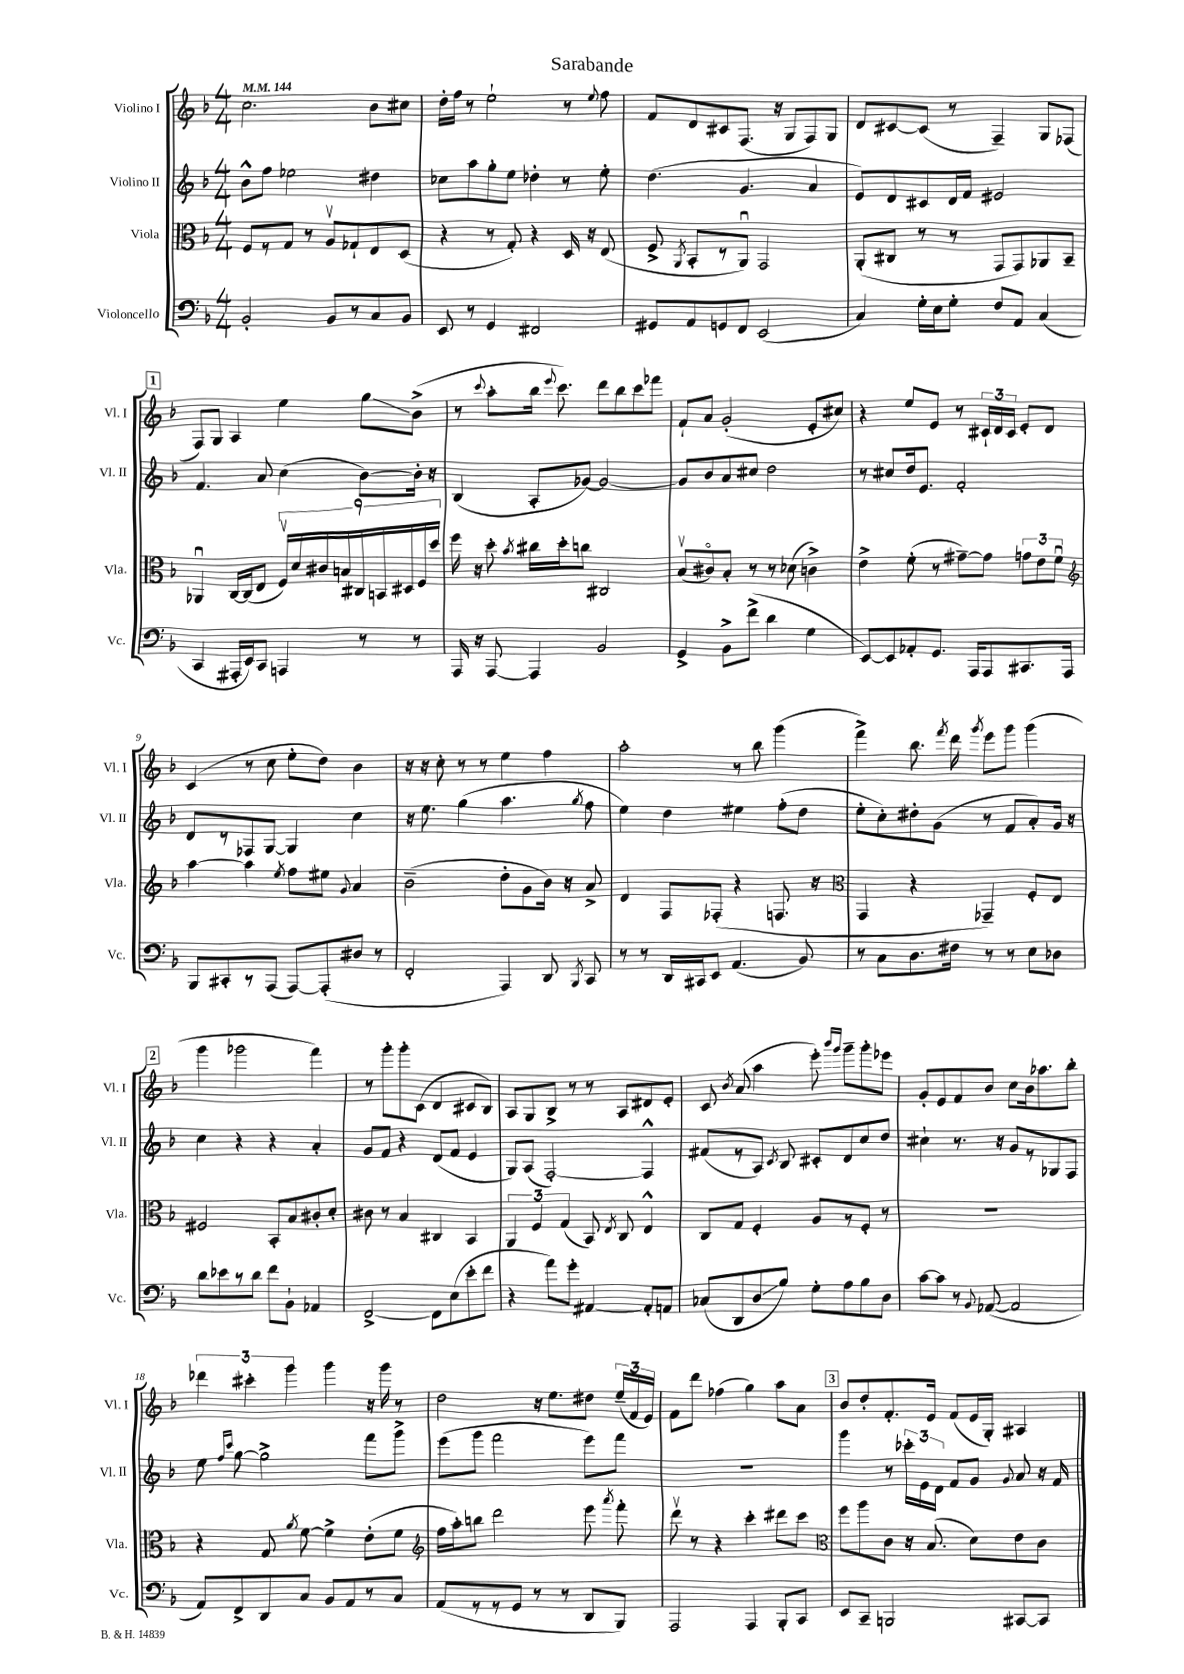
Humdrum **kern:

**kern	**kern	**kern	**kern
*staff4	*staff3	*staff2	*staff1
*clefF4	*clefC3	*clefG2	*clefG2
*k[b-]	*k[b-]	*k[b-]	*k[b-]
*M4/4	*M4/4	*M4/4	*M4/4
*MM144	*MM144	*MM144	*MM144
2BB-'/	8F/L	8b-^^\L	2.cc\
.	8r	8ff\J	.
.	8G/J	2ee-\	.
.	8r	.	.
8BB-/L	8Av/L	.	.
8r	8G-`/	.	.
8C/	8E/	4dd#\	8b-\L
8BB-/J	(8D/J	.	8cc#\J
=	=	=	=
8EE/	4r	8cc-\L	16dd'\LL
.	.	.	16ff\JJ
8r	.	8aa\	8r
4GG/	8r	8gg'\	2ee`\
.	8G'/)	8ee\J	.
2FF#/	4r	4dd-'\	.
.	16D/	8r	8r
.	16r	.	.
.	.	.	8qqee/
.	(8E/	8ee'\	8ff\
=	=	=	=
8GG#/L	8F^/	(4.dd\	8f/L
.	8qAA/	.	.
8AA/	8BB-'/L	.	8d/
8GG/	8r	.	8c#/
8FF/J	8AAu/J)	4.g/	(8.F/J
(2EE/	2GG/	.	.
.	.	.	16r
.	.	.	8G/L
.	.	4a/	8F/)
.	.	.	8G/J
=	=	=	=
4C/)	(8AA'/L	8e/L)	8d/L
.	8C#/J	8d/	[8c#/
16G'\LL	8r	8c#/	(8c#/]J
16E\J	.	.	.
8G'\J	8r	16d/L	8r
.	.	16f/JJ	.
8F/L	8GG/L	2e#/	4F~/)
8AA/J	8GG/)	.	.
(4C/	8AA-/	.	8G/L
.	8BB-~/J	.	(8F-/J
=	=	=	=
4CC/	4AA-u/	4.f/	8F/L)
.	.	.	8G/J
16AAA#'/LL	[16C/LL	.	4A/
16EE/J)	(16C/]J	.	.
8CC/J	8E/J	8a/	.
4AAA/	18Fv/LL)	(4cc\	4ee\
.	18d/	.	.
.	18c#/	.	.
.	18B/	.	.
.	18C#/	.	.
8r	.	[8b-\L)	8gg\L
.	18BB/	.	.
.	18D#/	.	.
8r	.	16b-'\]Jk	(8b-^\J
.	18F/	.	.
.	.	16r	.
.	18dd/JJ	.	.
=	=	=	=
16AAA/	16ff\	(4B-/	8r
16r	16r	.	.
.	.	.	8qqccc/
[8AAA/	8dd'\	.	8aa'\L
.	8qb-/	.	.
4AAA/]	16cc#\LL	8A'/L	16bb-\Jk
.	.	.	8qqeee/
.	16dd'\J	.	8.ccc\)
.	8cc\J	[8g-/J)	.
2BB-/	2C#/	2g-/_	8ddd\L
.	.	.	8bb-\
.	.	.	8ccc\
.	.	.	8fff-\J
=	=	=	=
4GG^/	(8B-v/L	8g-/]L	8f`/L
.	8c#o/)	8b-/	8a/J
8BB-^\L	8B-'/J	8a/	(2g'/
(8f^\J	8r	8cc#/J	.
4d\	8r	2dd\	.
.	(8d-\	.	.
4G\	4c^\)	.	8e'/L
.	.	.	8cc#/J)
=	=	=	=
[8EE/L)	4e^\	8r	4r
8EE/]	.	8cc#/L	.
8AA-'/	(8f'\	16dd/k	8ee/L
.	.	8.e/J	.
8.GG/J	8r	.	8e/J
.	[8g#~\L)	2f'/	8r
16AAA/LK	.	.	.
8AAA/	8g#\]J	.	24c#`/LL
.	.	.	24d/
.	.	.	24c#/JJ
8.CC#/	12g\L	.	8e'/L
.	12e\	.	.
.	.	.	8d/J
.	12fu\J	.	.
16AAA/Jk	.	.	.
=	=	=	=
*	*clefG2	*	*
8BBB-/L	[4aa\	8d/L	(4c/
8CC#'/	.	8r	.
8r	4aa\]	8F-/	8r
(8AAA/J	.	[8G/J	8cc\
.	8qee/	.	.
[8AAA/L)	8ff\L	4G/]	8ee'\L
(8AAA'/]	8ee#\J	.	8dd\J)
.	8qqg/	.	.
8D#/J	4a/	4cc\	4b-\
8r	.	.	.
=	=	=	=
2FF'/	(2b-~\	16r	16r
.	.	8.ee\	16r
.	.	.	8cc'\
.	.	(4gg\	8r
.	.	.	8r
4AAA/)	8dd'\L	4.aa\	4ee\
.	8g\	.	.
8DD/	16b-\Jk)	.	4ff\
.	16r	.	.
8qBBB-/	.	8qgg/	.
8CC/	8a^/	8ff\	.
=	=	=	=
8r	4d/	4ee\)	2aa'\
8r	.	.	.
16DD/LL	8F/L	4dd\	.
16CC#/J	.	.	.
8EE/J	(8F-'/J	.	.
(4.AA/	4r	4ee#\	8r
.	.	.	8bb-\
.	8.F/	(8ff'\L	(4ggg\
8BB-/)	.	8dd\J	.
.	16r	.	.
=	=	=	=
*	*clefC3	*	*
8r	4GG/	8ee'\L	4fff^\)
8C\L	.	8cc'\)	.
8.D\	4r	8dd#'\	8.bb-\
.	.	(8g\J	.
.	.	.	8qfff/
16F#\Jk	.	.	16ddd\
.	.	.	8qggg/
8r	4GG-~/)	8r	8eee\L
8r	.	8f/L	8ggg\J
8E\L	8F'/L	8a'/)	(4ggg\
8D-\J	8E/J	16g/Jk	.
.	.	16r	.
=	=	=	=
8d\L	2F#/	4cc\	4ggg\
8e-\	.	.	.
8r	.	4r	2ggg-\
8d\J	.	.	.
8f\L	8BB-'/L	4r	.
8BB-`\J	8B-/	.	.
4AA-/	8c#'/	4a'/	4fff\)
.	8d'/J	.	.
=	=	=	=
[2FF^/	8c#\	8g/L	8r
.	8r	8f/J	8ggg'\L
.	4B-/	4r	8ggg'\
.	.	.	(8c\J
8FF\]L	4C#/	(8d/L	4d/
(8E\	.	8f/J	.
8e'\	4BB-/	4e/	8c#/L
8f\J	.	.	8B-/J)
=	=	=	=
4r	6AA/	8G/L)	8A/L
.	.	(8A/J	8G/
.	6F/	.	.
8a\L)	.	[2F'/)	8B-^/J
.	(6G/	.	.
8g'\J	.	.	8r
[4AA#/	8BB-/)	.	8r
.	8qE/	.	.
.	8C/	.	8A/L
8AA#'/]L	4E^^/	4F^^/]	8d#/
8AA/J	.	.	8e'/J
=	=	=	=
(8C-/L	8C/L	(8f#/L	8c/
.	.	.	8qb-/
8DD/	8G/J	8r	(8a/
8D/	4F'/	8A/J)	4aa\
.	.	8qc/	.
8B-/J)	.	8B-/	.
8G'\L	8A/L	8c#'/L	8eee'\)
.	.	.	16qqbbb-/LL
.	.	.	16qqggg/JJ
8A\	8r	8d/	8ggg~\L
8B-\	8F'/J	8cc/	8ggg'\
8D\J	8r	8dd/J	8eee-\J
=	=	=	=
[8c\L	1r	4cc#`\	8g'/L
8c\]J	.	.	8e/
8r	.	8.r	8f/
8qqBB-/	.	.	.
([8AA-/	.	.	8b-/J
.	.	16r	.
2AA-/]	.	8g/L	8cc\L
.	.	8r	16b-\k
.	.	.	8.aa-\
.	.	8G-/	.
.	.	8F/J	8bb-'\J
=	=	=	=
8AA/L)	4r	8ee\	6ddd-\
.	.	16qqff/LL	.
.	.	16qqccc/JJ	.
8FF^/	.	[8gg\	.
.	.	.	6ccc#'\
8DD/	8G/	2gg^\]	.
.	.	.	6ggg\
.	8qa/	.	.
8C/J	[8f\	.	.
8BB-/L	4f^\]	.	4ggg\
8AA/	.	.	.
8r	(8e'\L	8fff\L	16r
.	.	.	16ggg\
8C/J	8f\J	8ggg^\J	8r
=	=	=	=
*	*clefG2	*	*
(8AA/L	16ff\LL	(8eee\L	2dd\
.	16aa'\J)	.	.
8r	8bb\J	8ggg\J	.
8r	2ddd\	2fff\	.
8GG/J	.	.	.
8r	.	.	16r
.	.	.	8.ee\L
8r	.	.	.
8DD/L	8eee\	8eee\L)	8dd#\J
.	8qaaa/	.	.
8BBB-/J)	8fff'\	8fff\J	(24ee~/LL
.	.	.	24f/
.	.	.	24e/JJ)
=	=	=	=
2AAA/	8dddv\	1r	8f\L
.	8r	.	8ddd\J
.	4r	.	(4ff-\
4AAA/	4ccc'\	.	4gg\)
8BBB-'/L	8ddd#\L	.	8aa\L
8CC/J	8ccc\J	.	8a\J
=	=	=	=
*	*clefC3	*	*
8EE/L	8ff\L	4ggg\	8b-/L
8CC~/J	8aa\	.	8dd'/
2BBB/	8c\J	8r	8.f'/
.	16r	24ccc-'\LL	.
.	.	24e\	.
.	(8.B-/	.	16e/Jk
.	.	24d\JJ	.
.	.	8f/L	(8f/L
.	8d\L)	8g/J	16e/L
.	.	.	16G'/JJ)
.	.	8qqg/	.
[8CC#/L	8e\	8a/	4A#/
8CC#/]J	8c\J	16r	.
.	.	16f/	.
==	==	==	==
*-	*-	*-	*-
